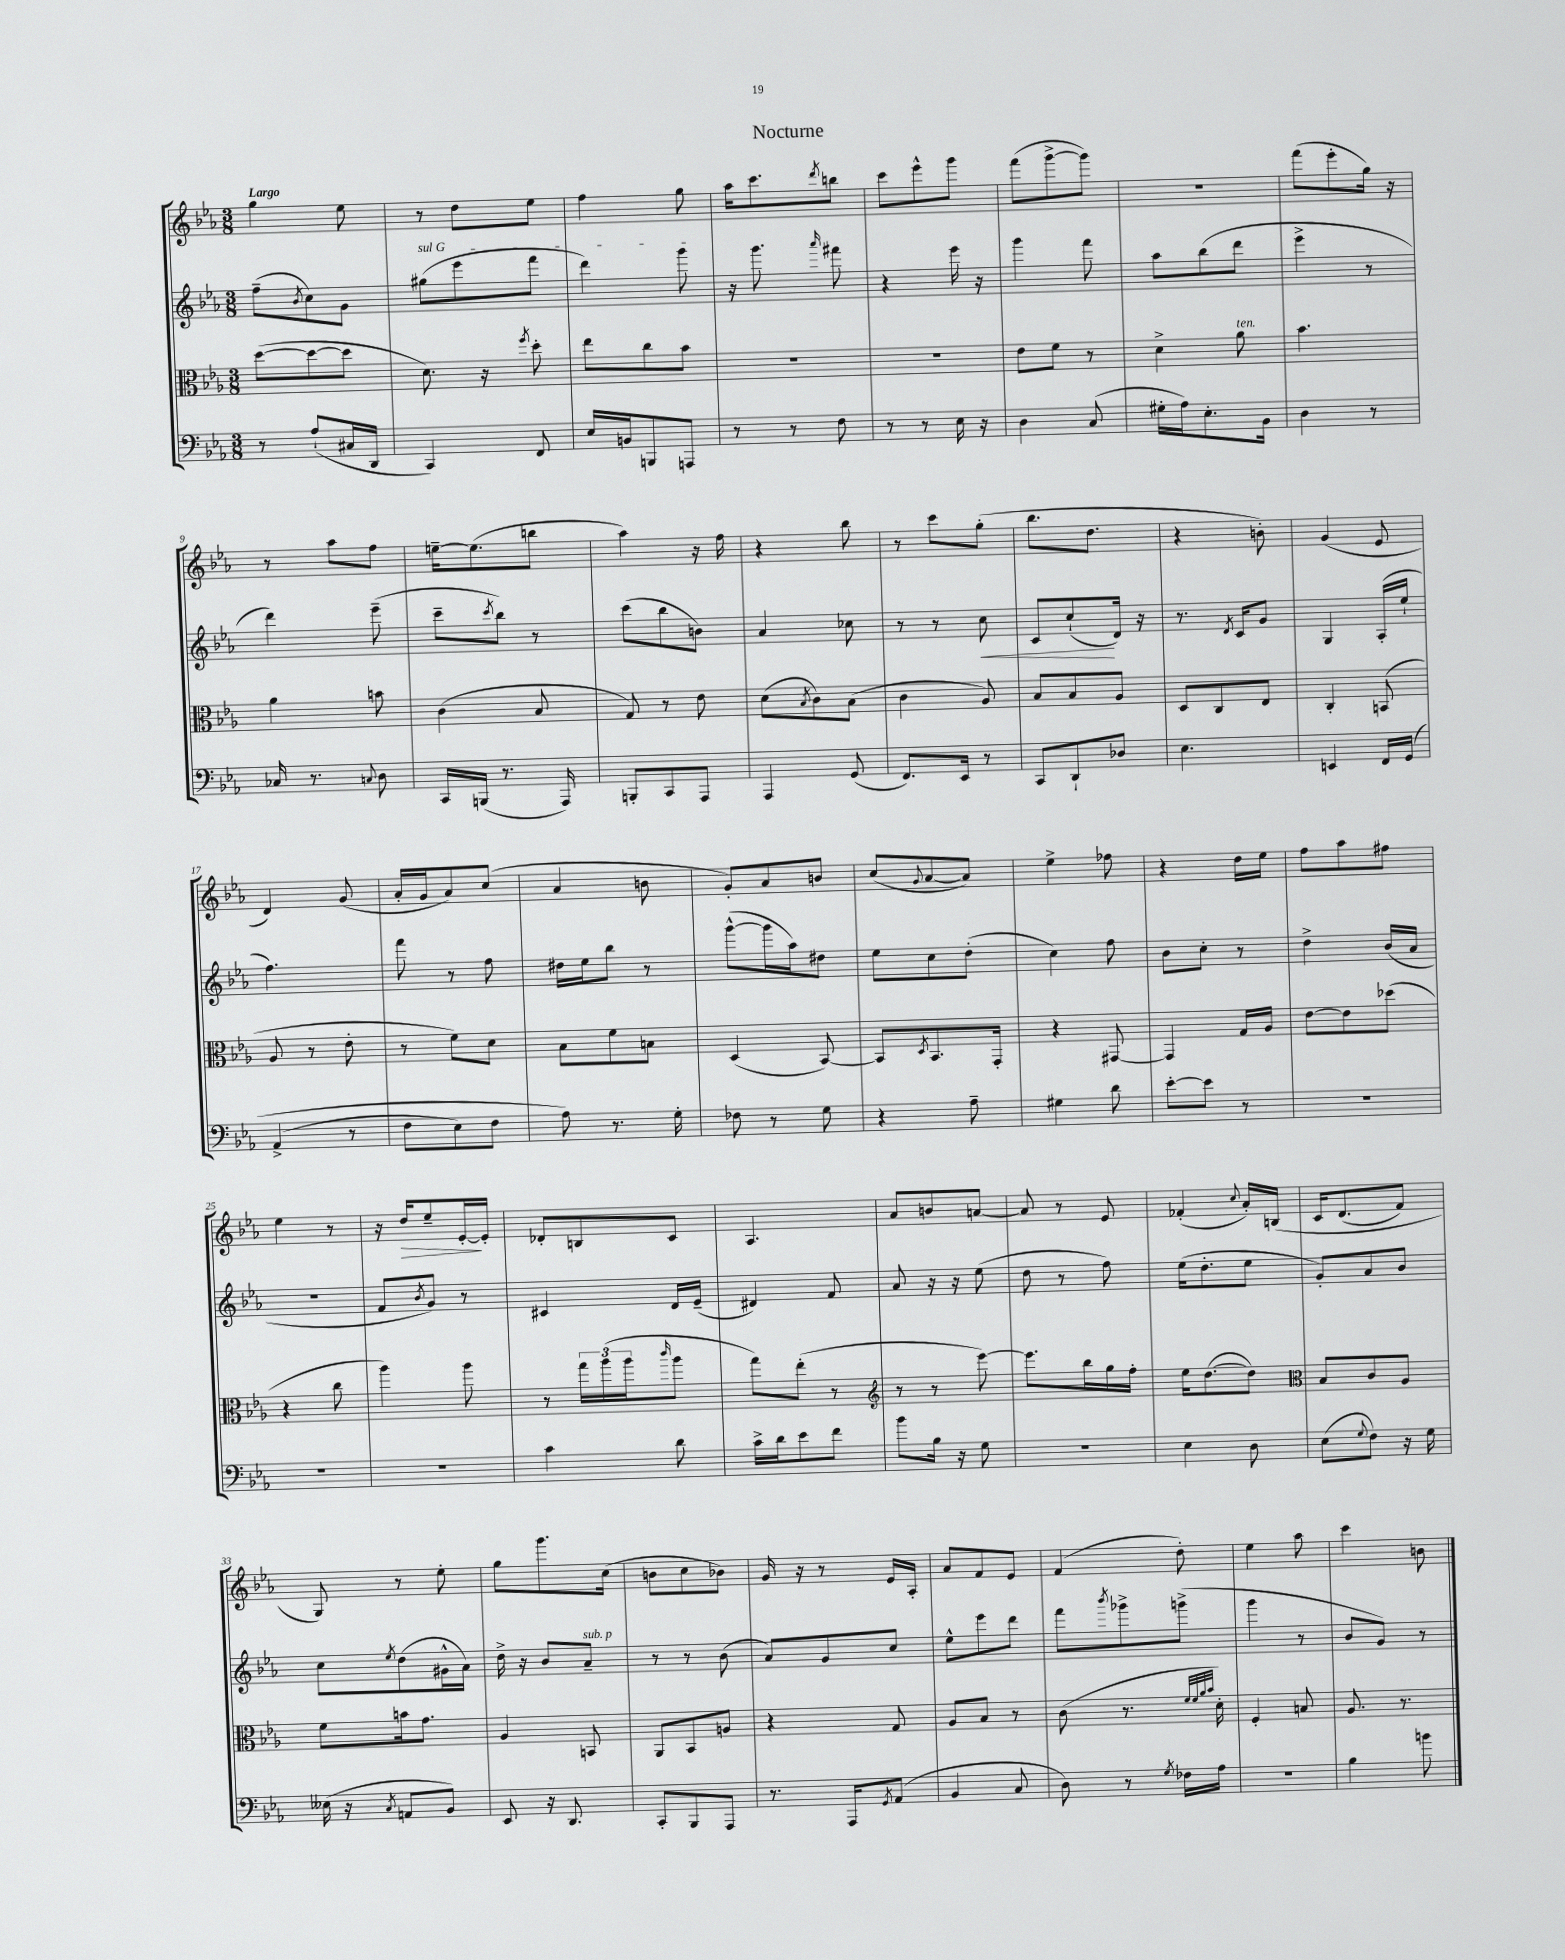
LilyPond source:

\header { title = "Nocturne" }
<<
\new StaffGroup <<
\new Staff = "s0" {
    \clef treble \key ees \major \numericTimeSignature \time 3/8 \tempo "Largo"
    g''4 ees''8 |
    r8 d''8 ees''8 |
    f''4 g''8 |
    aes''16 c'''8. \acciaccatura { d'''8 } b''8 |
    c'''8 ees'''8-^ g'''8 |
    f'''8( g'''8~-> g'''8) |
    R4. |
    f'''8( ees'''8-. g''16) r16 |
    r8 aes''8 f''8 |
    e''16~-- e''8.( b''8 |
    aes''4) r16 f''16 |
    r4 bes''8 |
    r8 c'''8 g''8-.( |
    bes''8. d''8. |
    r4 b'8-.) |
    g'4( ees'8 |
    d'4) g'8( |
    aes'16-. g'16 aes'8) c''8( |
    aes'4 b'8 |
    g'8-.) aes'8 b'8 |
    c''8( \appoggiatura { g'8 } aes'8~ aes'8) |
    ees''4-> fes''8 |
    r4 d''16 ees''16 |
    f''8 aes''8 fis''8 |
    ees''4 r8 |
    r16 d''16\> ees''8-- ees'16~-.\! ees'16-. |
    des'8-. b8 c'8 |
    aes4. |
    aes'8 b'8 a'8~ |
    a'8 r8 ees'8 |
    fes'4-.( \appoggiatura { c''8 } aes'16-.) b16\( |
    c'16 d'8.( f'8) |
    g8\) r8 ees''8-. |
    g''8 g'''8. c''16( |
    b'8 c''8 bes'8) |
    g'16 r16 r8 ees'16 aes16-. |
    aes'8 f'8 ees'8 |
    f'4( d''8-.) |
    ees''4 aes''8 |
    c'''4 b'8 \bar "|." |
}
\new Staff = "s1" {
    \clef treble \key ees \major \numericTimeSignature \time 3/8
    f''8--( \acciaccatura { bes'8 } c''8) g'8 |
    \once \override TextSpanner.bound-details.left.text = \markup { \italic "sul G" } gis''8\startTextSpan( ees'''8 f'''8 |
    d'''4) g'''8\stopTextSpan |
    r16 g'''8. \grace { aes'''16 } fis'''8 |
    r4 ees'''16 r16 |
    g'''4 f'''8 |
    aes''8 bes''8( d'''8 |
    ees'''4-> r8 |
    d'''4) ees'''8--( |
    c'''8-- \acciaccatura { c'''8 } bes''8) r8 |
    c'''8( bes''8 b'8) |
    aes'4 ces''8 |
    r8 r8 c''8\< |
    c'8 c''8-!\!( d'16) r16 |
    r8. \acciaccatura { d'8 } c'16 g'8 |
    g4 aes16-.( ees''16-! |
    f''4.) |
    f'''8 r8 f''8 |
    dis''16 ees''16 bes''8 r8 |
    g'''8~-^( g'''16 aes''16) dis''8 |
    ees''8 c''8 d''8-.( |
    c''4) f''8 |
    bes'8 c''8-. r8 |
    d''4-> bes'16( aes'16 |
    R4. |
    f'8 \acciaccatura { bes'8 } g'8) r8 |
    cis'4 d'16 ees'16--( |
    dis'4) f'8 |
    aes'8 r16 r16 ees''8( |
    d''8 r8 f''8) |
    ees''16( d''8.-. ees''8 |
    g'8-.) aes'8 bes'8 |
    c''8 \acciaccatura { ees''8 } d''8( gis'16-^ aes'16) |
    d''16-> r16 bes'8 aes'8--^\markup { \italic "sub. p" } |
    r8 r8 bes'8( |
    aes'8) g'8 c''8 |
    ees''8-^ ees'''8 d'''8 |
    f'''8 \acciaccatura { bes'''8 } ges'''8-> g'''8->( |
    g'''4 r8 |
    bes'8 g'8) r8 \bar "|." |
}
\new Staff = "s2" {
    \clef alto \key ees \major \numericTimeSignature \time 3/8
    d''8~( d''8~ d''8 |
    d'8.) r16 \acciaccatura { f''8 } d''8-. |
    ees''8 c''8 bes'8 |
    R4. |
    R4. |
    ees'8 f'8 r8 |
    d'4-> aes'8^\markup { \italic "ten." } |
    bes'4. |
    aes'4 b'8 |
    c'4( bes8 |
    g8) r8 ees'8 |
    d'8( \acciaccatura { bes8 } c'8) bes8( |
    c'4 aes8) |
    bes8 bes8 aes8 |
    d8 c8 ees8 |
    c4-. b,8( |
    aes8 r8 ees'8-. |
    r8 f'8) d'8 |
    bes8 f'8 b8 |
    d4( bes,8~) |
    bes,8 \acciaccatura { d8 } bes,8. g,16-. |
    r4 gis,8~ |
    gis,4 g16 aes16 |
    ees'8~ ees'8 des''8( |
    r4 c''8 |
    aes''4) aes''8 |
    r8 \tuplet 3/2 { g''16 aes''16( aes''16 } \grace { c'''16 } aes''8 |
    g''8) ees''8-.( r8 |
    \clef treble r8 r8 ees'''8~) |
    ees'''8. bes''16 g''16 f''16-. |
    ees''16 d''8.~( d''8) |
    \clef alto bes8 c'8 aes8 |
    f'8 b'16 g'8. |
    aes4 b,8 |
    aes,8 bes,8 a8 |
    r4 g8 |
    aes8 bes8 r8 |
    c'8( r8. \grace { f'32 f'32 aes'32 bes'32 } d'16-.) |
    f4-. b8 |
    aes8. r8. \bar "|." |
}
\new Staff = "s3" {
    \clef bass \key ees \major \numericTimeSignature \time 3/8
    r8 aes8-!( cis16 d,16 |
    c,4) f,8 |
    ees16 b,16 b,,8 a,,8 |
    r8 r8 f8 |
    r8 r8 ees16 r16 |
    d4 c8( |
    gis16-. aes16) ees8.-. bes,16 |
    d4 r8 |
    ces16 r8. \appoggiatura { c8 } d8 |
    c,16 b,,16( r8. aes,,16) |
    b,,8-. c,8 aes,,8 |
    aes,,4 g,8( |
    f,8.) ees,16 r8 |
    c,8 d,8-! des8 |
    ees4. |
    e,4 f,16 g,16\( |
    aes,4->( r8 |
    f8 ees8) f8 |
    aes8\) r8. g16-. |
    fes8 r8 g8 |
    r4 aes8-- |
    gis4 d'8 |
    ees'8~-. ees'8 r8 |
    R4. |
    R4. |
    R4. |
    c'4 d'8 |
    c'16-> d'16 ees'8 f'8 |
    bes'8 bes16 r16 g8 |
    R4. |
    ees4 d8 |
    ees8( \appoggiatura { g8 } f8) r16 g16 |
    eeses16( r16 \acciaccatura { c8 } a,8 bes,8) |
    ees,8 r16 d,8. |
    c,8-. bes,,8 aes,,8 |
    r8. aes,,16 \acciaccatura { g,8 } aes,8( |
    bes,4 c8 |
    d8) r8 \acciaccatura { g8 } fes16 aes16 |
    R4. |
    bes4 b'8 \bar "|." |
}
>>
>>
